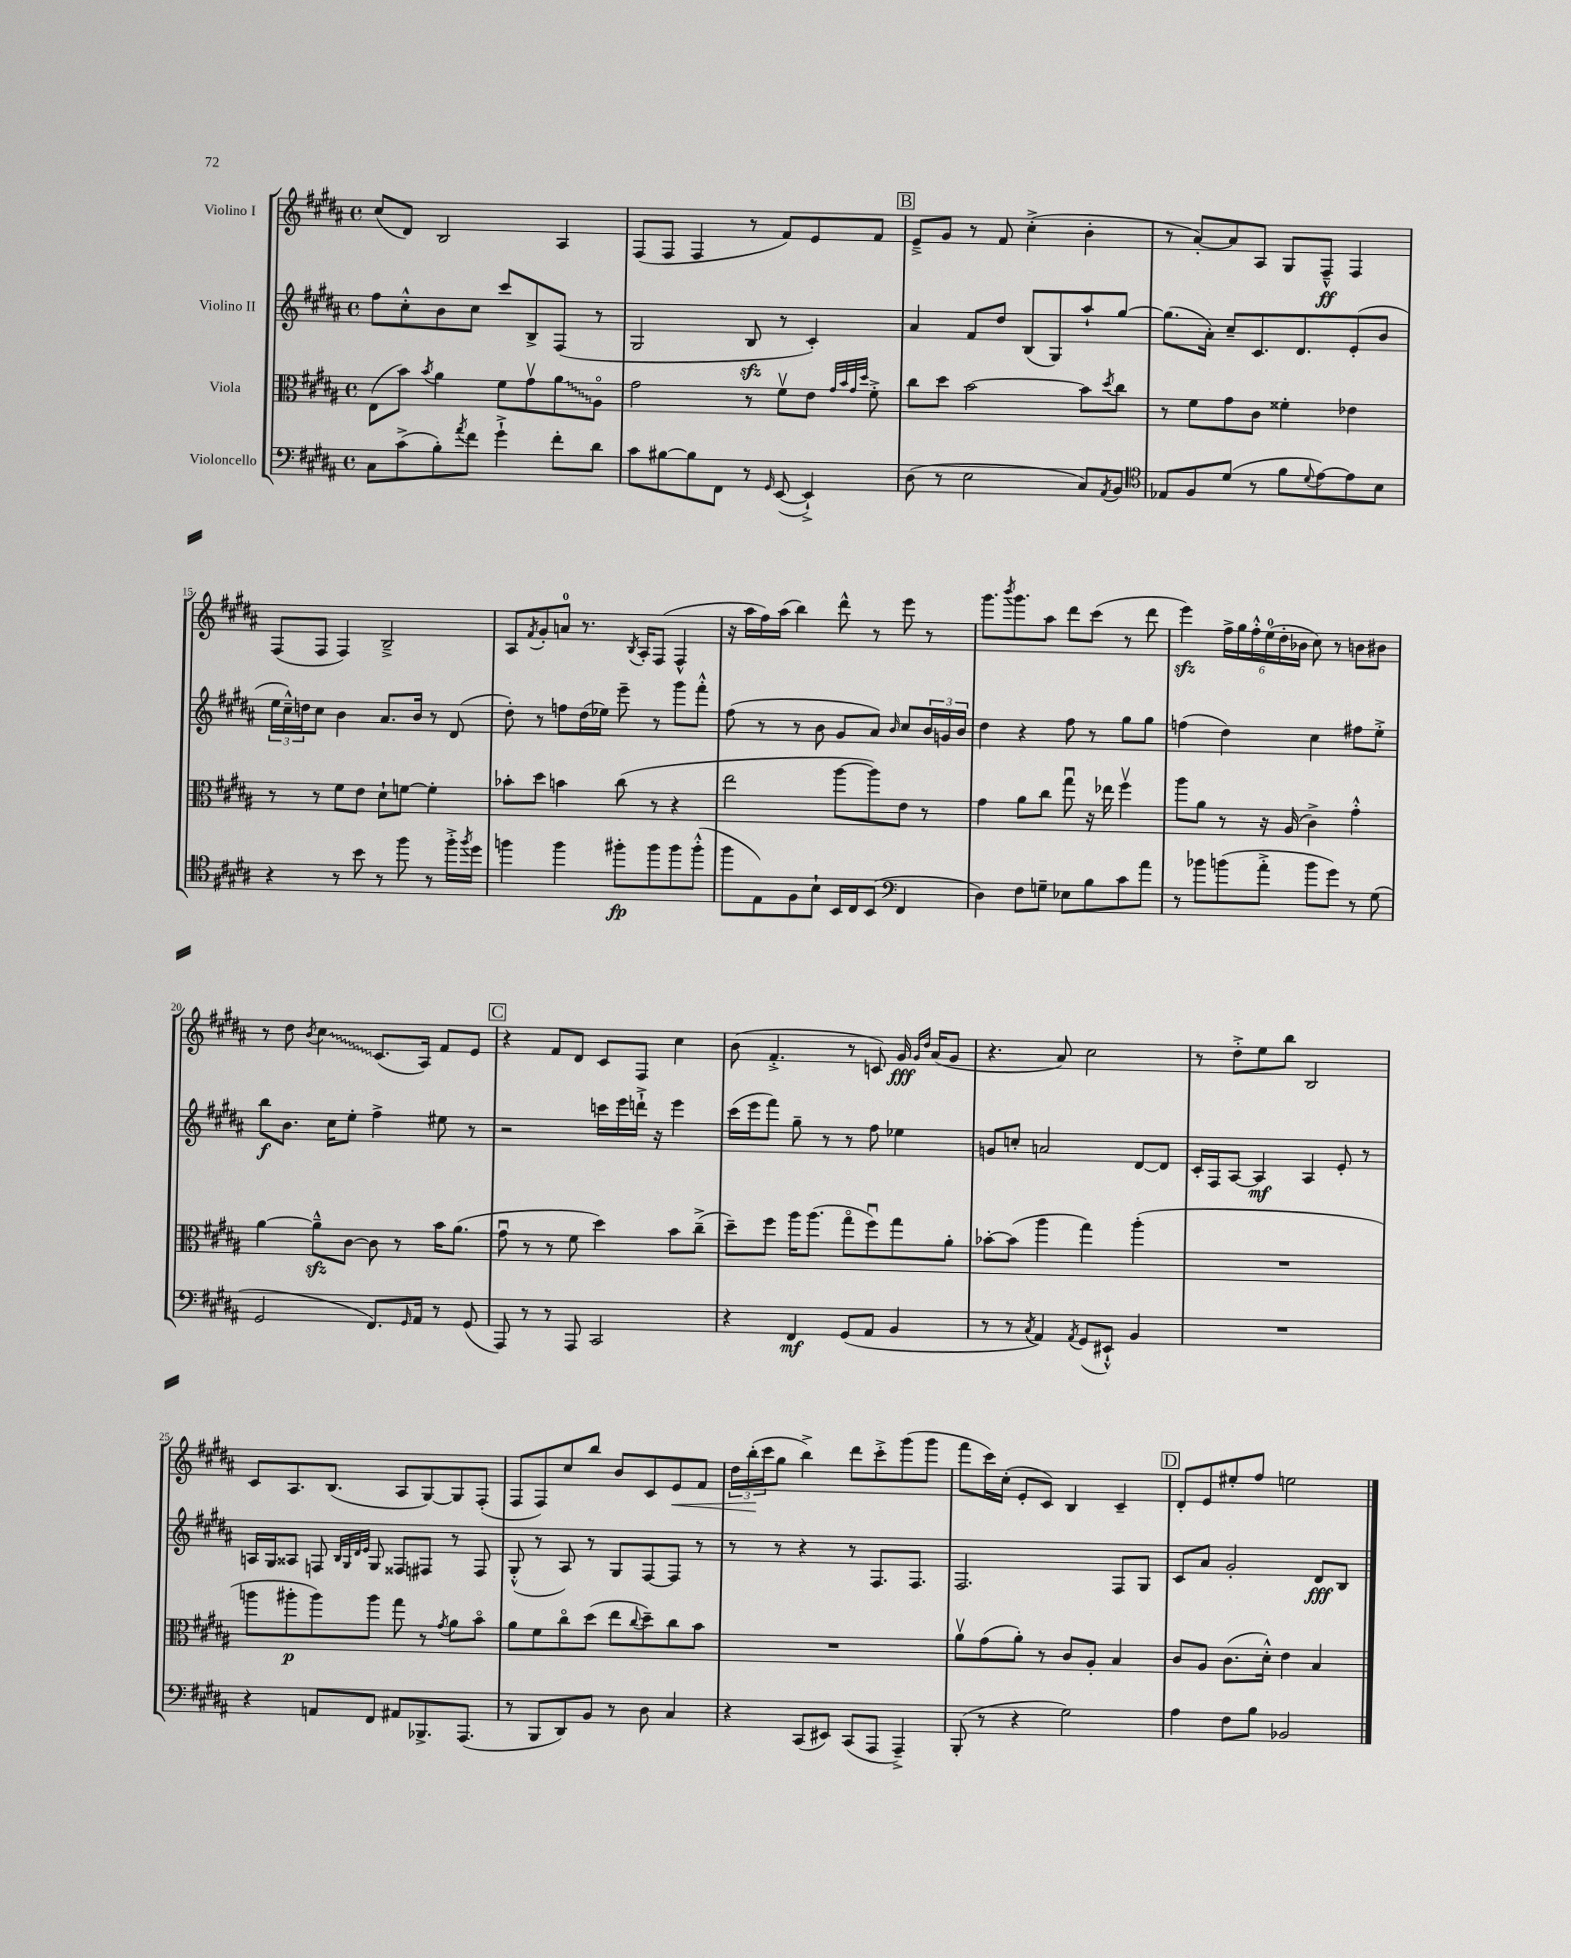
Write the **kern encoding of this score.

**kern	**kern	**kern	**kern
*staff4	*staff3	*staff2	*staff1
*clefF4	*clefC3	*clefG2	*clefG2
*k[f#c#g#d#a#]	*k[f#c#g#d#a#]	*k[f#c#g#d#a#]	*k[f#c#g#d#a#]
*M4/4	*M4/4	*M4/4	*M4/4
*met(c)	*met(c)	*met(c)	*met(c)
8C#	(8E	8ff#	(8cc#
(8c#^	8b)	8cc#'^^	8d#)
.	8qb	.	.
8B')	4a#	8b	2B
8qa#	.	.	.
8f#	.	8cc#	.
4g#`^	8f#	8ccc#	.
.	8g#v	8B^	.
8f#'	8a#	(8F#	4A#
8d#	8A#o	8r	.
=	=	=	=
8c#	2g#	2G#	(8F#
[8B#	.	.	8F#
8B#]	.	.	4F#
8FF#	.	.	.
8r	8r	8B	8r
16qqGG#	.	.	.
([8EE	8f#v	8r	8f#)
4EE`^])	8e	4c#')	8e
.	32qqg#	.	.
.	32qqb	.	.
.	32qqg#	.	.
.	32qqdd#	.	.
.	8f#'^	.	8f#
=	=	=	=
(8D#	8cc#	4a#	8e~^
8r	8dd#	.	8g#
2E	[2b	8f#	8r
.	.	8dd#	8f#
.	.	(8B	(4cc#'^
.	.	8G#)	.
8C#)	8b]	8aa#`	4b'
8qAA#	8qdd#	.	.
8BB	8cc#	[8gg#	.
=	=	=	=
*clefC4	*	*	*
8E-	8r	(8.gg#]	8r
8F#	8f#	.	[8a#')
.	.	16a#')	.
(8d#	8g#	8cc#~	8a#]
8r	8c#	8.c#	8A#
8f#	4f##'	.	8G#
.	.	8.d#	.
8qqd#	.	.	.
[8e)	.	.	8F#~^^
8e]	4e-	(8e'	4F#
8B	.	8b	.
=	=	=	=
4r	8r	24ee	(8F#
.	.	24cc#~^^)	.
.	.	24dd	.
.	8r	8cc#	8F#
8r	8f#	4b	4F#)
8b	8e	.	.
8r	8d#`	8.a#	2B~^
8ff#	[8f	.	.
.	.	16b	.
8r	4f']	8r	.
16ff#'^	.	(8d#	.
8qff#	.	.	.
16dd#	.	.	.
=	=	=	=
4ff	8b-'	8dd#')	8A#
.	.	.	8qf#
.	8dd#	8r	8g#'
4ff	4b	8ff	8a
.	.	(16dd#	8.r
.	.	16ee-)	.
8ff#'	(8cc#	8eee~	.
.	.	.	8qB
.	.	.	16A#'
8ff#	8r	8r	(8F#
8ff#	4r	8ggg#	4F#^^
(8ff#'^^	.	8fff#'^^	.
=	=	=	=
8ff#	2ee	(8ff#	16r
.	.	.	16aa#
8E)	.	8r	16ff#)
.	.	.	(16aa#
8F#	.	8r	4bb)
8B`	.	8b	.
16BB	[8aa#	8g#	8ddd#^^
16C#	.	.	.
(8BB	8aa#])	8a#)	8r
*clefF4	*	*	*
.	.	16qqb	.
4FF#	8e	8cc#	8eee
.	8r	24b	8r
.	.	24g	.
.	.	24b	.
=	=	=	=
4D#)	4g#	4dd#	8.ggg#
.	.	.	8qbbb
.	.	.	8.ggg#
8F#	8a#	4r	.
8G~	8cc#	.	8aa#
8E-	8gg#u	8ff#	8ddd#
8B	16r	8r	(8ccc#
.	16ee-	.	.
8c#	4ff#v	8gg#	8r
8a#	.	8gg#	8ddd#
=	=	=	=
8r	8aa#	(4ff	4eee)
8b-	8a#	.	.
(8b	8r	4dd#)	24ff#^
.	.	.	24gg#
.	.	.	24ff#'^^
8a#'^	16r	.	(24ee
.	.	.	24dd#'
.	(16A#	.	.
.	.	.	24b-
8b	4c#^)	4cc#	8cc#)
8g#)	.	.	8r
8r	4g#'^^	8ff#	8b
(8G#	.	8ee'^	8b#
=	=	=	=
2GG#	[4a#	8bb	8r
.	.	8.b	8dd#
.	.	.	8qb
.	8a#~^^]	.	4cc#
.	.	16cc#	.
.	[8c#	8ee'	.
8.FF#)	8c#]	4ff#^	(8.c#
.	8r	.	.
16qqGG#	.	.	.
16AA#	.	.	16A#)
8r	16b	8ee#	8f#
.	(8.a#	.	.
(8GG#	.	8r	8e
=	=	=	=
8AAA#)	8g#u	2r	4r
8r	8r	.	.
8r	8r	.	8f#
8AAA#	8f#	.	8d#
2CC#	4dd#)	16ccc	8c#
.	.	16eee	.
.	.	16ddd`^	8F#
.	.	16r	.
.	8b	4eee	4cc#
.	(8cc#~^	.	.
=	=	=	=
4r	8dd#~)	(16ccc#	(8b
.	.	16eee	.
.	8ff#	8fff#)	4.f#'^
4FF#	16aa#	8gg#~	.
.	(8.aa#	.	.
.	.	8r	.
(8GG#	8gg#o	8r	8r
8AA#	8ff#u)	8ff#	8c)
4BB	8gg#	4ee-	16g#
.	.	.	16qqg#
.	.	.	16qqdd#
.	.	.	(16a#
.	8a#'	.	8g#
=	=	=	=
8r	[8b-'	8g	4.r
8r	(8b-]	8cc'	.
8qC#	.	.	.
4AA#)	4aa#	2a	.
.	.	.	8a#)
8qAA#	.	.	.
(8GG#	4gg#)	.	2cc#
8EE#`^^)	.	.	.
4BB	(4aa#'	[8d#	.
.	.	8d#]	.
=	=	=	=
1r	1r	16c#'	8r
.	.	16F#	.
.	.	[8A#	8dd#'^
.	.	4A#]	8ee
.	.	.	8bb
.	.	4A#	2B
.	.	8e'	.
.	.	8r	.
=	=	=	=
4r	8aa	16A	8c#
.	.	16G#	.
.	8aa#'	8A##	8.A#
8AA	8aa#)	8F	.
.	.	.	(8.B
.	.	32qqB	.
.	.	32qqG#	.
.	.	32qqd#	.
.	.	32qqe	.
8FF#	8aa#	8G#	.
8AA#	8gg#	8F##	8A#
8.BBB-^	8r	8F#	[8G#)
.	8qg#	.	.
.	8a#	8r	8G#]
(8.AAA#	.	.	.
.	8bo	8F#	(8F#'
=	=	=	=
8r	8a#	(8G#'^^	8F#
8BBB	8f#	8r	8F#)
8DD#)	8cc#o	8A#)	8cc#
8BB	(8dd#	8r	8bb
8r	8ee	8G#	8b
.	8qqcc#	.	.
8D#	8dd#~)	[8F#	8c#
4C#	8cc#	8F#]	8e
.	8b	8r	8f#
=	=	=	=
4r	1r	8r	24dd#
.	.	.	(24bb'
.	.	.	24ccc#
.	.	8r	8gg#
(8CC#	.	4r	4bb^)
8EE#)	.	.	.
(8CC#	.	8r	8ddd#
8AAA#	.	8.F#	8ccc#'^
4AAA#~^)	.	.	(8ggg#
.	.	8.F#	.
.	.	.	8ggg#
=	=	=	=
(8BBB'	8a#v	2.F#	8fff#
8r	(8g#	.	16ccc#)
.	.	.	(16cc#'
4r	8a#')	.	8e'
.	8r	.	8c#)
2G#)	8c#	.	4B
.	8A#'	.	.
.	4B	8F#	4c#~
.	.	8G#	.
=	=	=	=
4A#	8c#	8c#	8d#'
.	8A#	8a#	8e
8F#	(8.c#	2g#'	8ee#'
8B	.	.	8ff#
.	16d#'^^)	.	.
2BB-	4e	.	2ee
.	4B	8d#	.
.	.	8B	.
==	==	==	==
*-	*-	*-	*-
